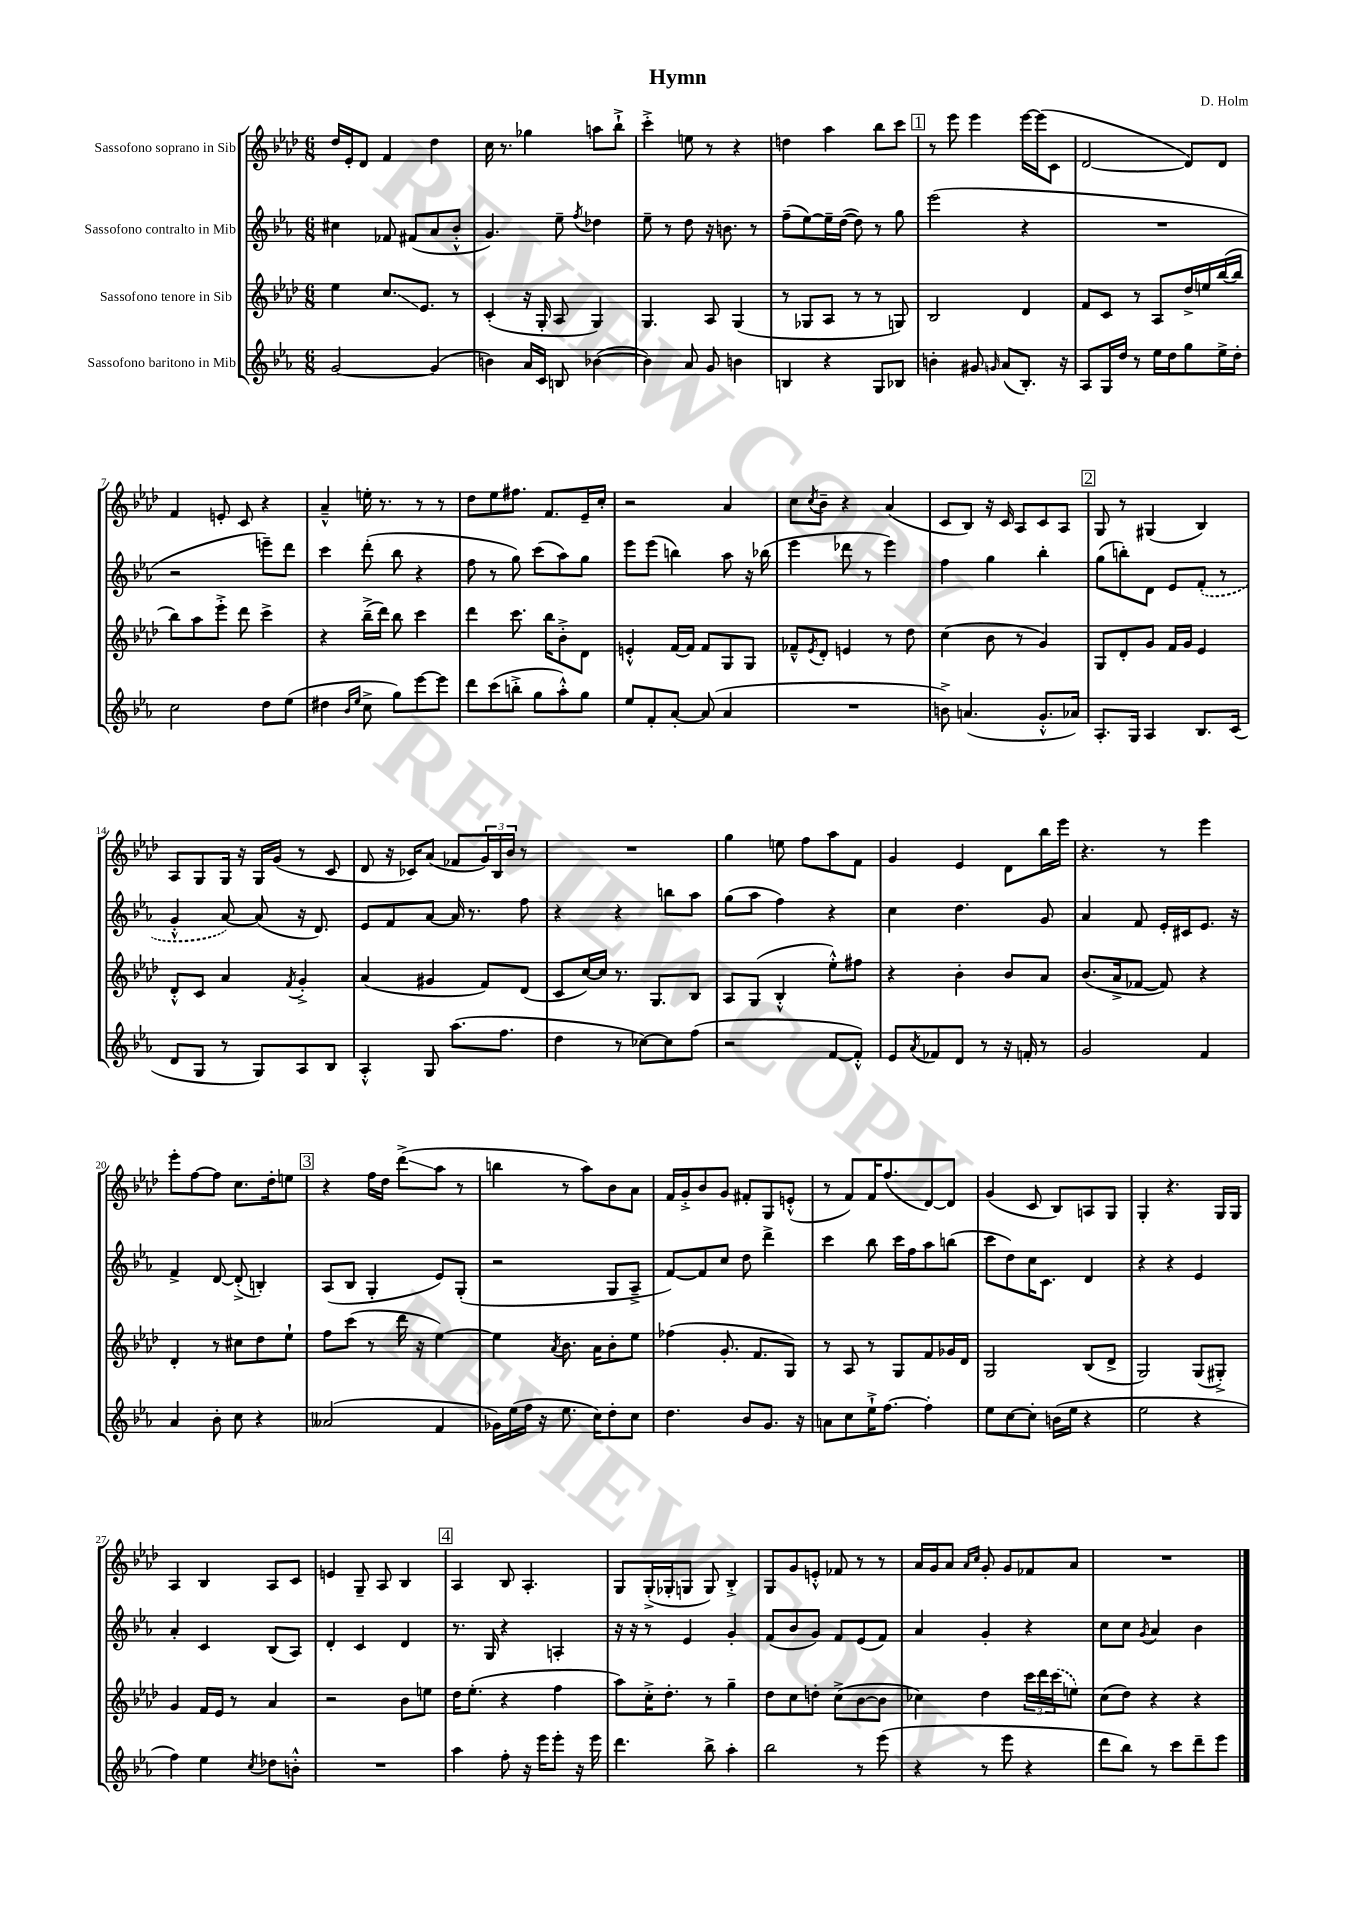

**kern	**kern	**kern	**kern
*staff4	*staff3	*staff2	*staff1
*clefG2	*clefG2	*clefG2	*clefG2
*k[b-e-a-]	*k[b-e-a-d-]	*k[b-e-a-]	*k[b-e-a-d-]
*M6/8	*M6/8	*M6/8	*M6/8
[2g	4ee-	4cc#	16dd-
.	.	.	16e-'
.	.	.	8d-
.	8.cc	8f-	4f
.	.	(8f#	.
.	8.e-	.	.
(4g]	.	8a-	4dd-
.	8r	8b-'^^	.
=	=	=	=
4b)	(4c'	4.g)	16cc
.	.	.	8.r
16a-	16r	.	4gg-
16c	16G'	.	.
8B	8A-	8ee-~	.
.	.	8qff	.
([4b-	4G)	4dd-	8aa
.	.	.	8bb-`^
=	=	=	=
4b-])	4.G	8ee-~	4ccc'^
.	.	8r	.
8a-	.	8dd	8ee
8g	8A-	16r	8r
.	.	8.b	.
4b	(4G	.	4r
.	.	8r	.
=	=	=	=
4B	8r	(8ff~	4dd
.	8G-	[8ee-)	.
4r	8A-	16ee-~]	4aa-
.	.	([16dd	.
.	8r	8dd])	.
8G	8r	8r	8bb-
8B-	8G)	8gg	8ccc
=	=	=	=
4b'	2B-	(2eee-	8r
.	.	.	8eee-
8g#	.	.	4eee-
16qqg	.	.	.
(8a-	.	.	.
8.B-')	4d-	4r	[16eee-
.	.	.	(16eee-]
.	.	.	8c
16r	.	.	.
=	=	=	=
8A-	8f	2.r	[2d-
16G	8c	.	.
16dd	.	.	.
8r	8r	.	.
16ee-	8A-	.	.
16dd	.	.	.
8gg	16dd-^	.	8d-])
.	16ee	.	.
16ee-^	([16bb-	.	8d-
16dd'	16bb-]	.	.
=	=	=	=
2cc	8bb-)	2r	4f
.	8aa-	.	.
.	8eee-'^	.	8e'
.	8ddd-	.	8c
8dd	4ccc^	8eee~)	4r
(8ee-	.	8ddd	.
=	=	=	=
4dd#	4r	4ccc	4a-~^^
16qqb-	.	.	.
16qqee-	.	.	.
8cc^	(16bb-~^	(8ddd'	16ee'
.	16ddd-)	.	8.r
8gg)	8bb-	8bb-	.
[8eee-	4ccc	4r	8r
8eee-]	.	.	8r
=	=	=	=
8ddd	4ddd-	8ff	8dd-
(8ccc	.	8r	8ee-
8bb'^	8.ccc	8gg)	8.ff#
8gg	.	(8ccc	.
.	16bb-	.	8.f
8aa-'^^)	8b-'^	8aa-)	.
8gg	8d-	8gg	16e-~
.	.	.	16cc'
=	=	=	=
8ee-	4e'^^	8eee-	2r
8f'	.	(8eee-	.
[8a-'	[16f	4bb)	.
.	16f]	.	.
(8a-]	8f	.	.
4a-	8G	8aa-	4a-
.	8G	16r	.
.	.	(16bb-	.
=	=	=	=
2.r	8f-~^^	4eee-	8cc
.	8qe-	.	8qcc
.	8d-'	.	8b-~
.	4e	8ddd-	4r
.	.	8r	.
.	8r	4eee-)	(4a-
.	8dd-	.	.
=	=	=	=
8b^)	(4cc	4ff	8c
(4.a	.	.	8B-)
.	8b-	4gg	16r
.	.	.	16c
.	8r	.	8A-
8.g'^^	4g)	4bb-'	8c
.	.	.	8A-
16a-)	.	.	.
=	=	=	=
8.A-'	8G	(8gg	8G
.	8d-'	8bb')	8r
16G	.	.	.
4A-	8g	8d	(4G#
.	16f	8e-	.
.	16g	.	.
8.B-	4e-	(8f'	4B-)
.	.	8r	.
(16c	.	.	.
=	=	=	=
8d	8d-'^^	4g'^^	8A-
8G	8c	.	8G
8r	4a-	[8a-)	16G
.	.	.	16r
8G)	.	(8a-]	16G
.	.	.	(16g
.	8qf	.	.
8A-	4g'^	16r	8r
.	.	8.d)	.
8B-	.	.	8c
=	=	=	=
4A-'^^	(4a-	8e-	8d-
.	.	8f	16r
.	.	.	16c-)
8G	4g#	[8a-	(8a-
(8.aa-	.	16a-]	8f-
.	.	8.r	.
.	8f)	.	24g)
.	.	.	24B-
8.ff	.	.	.
.	.	.	24b-
.	(8d-	8ff	8r
=	=	=	=
4dd	8c	4r	2.r
.	[16cc)	.	.
.	16cc]	.	.
8r	8.r	4r	.
[8cc-)	.	.	.
.	8.G	.	.
8cc-]	.	8bb	.
(8ff	8B-	8aa-	.
=	=	=	=
2r	8A-	(8gg	4gg
.	(8G	8aa-	.
.	4B-'^^	4ff)	8ee
.	.	.	8ff
[8f	8ee-'^^)	4r	8aa-
8f'^^])	8ff#	.	8f
=	=	=	=
8e-	4r	4cc	4g
8qa-	.	.	.
8f-	.	.	.
8d	4b-'	4.dd	4e-
8r	.	.	.
16r	8b-	.	8d-
16f'	.	.	.
8r	8a-	8g	16bb-
.	.	.	16eee-
=	=	=	=
2g	(8.b-	4a-	4.r
.	16a-^	.	.
.	[8f-	8f	.
.	8f-])	16e-'	8r
.	.	16c#	.
4f	4r	8.e-	4eee-
.	.	16r	.
=	=	=	=
4a-	4d-'	4f^	8eee-'
.	.	.	[8ff
8b-'	8r	[8d	8ff]
8cc	8cc#	(8d'^]	8.cc
4r	8dd-	4B')	.
.	.	.	16dd-'
.	8ee-`	.	8ee
=	=	=	=
(2a--	8ff	(8A-	4r
.	(8ccc	8B-	.
.	8r	4G'	16ff
.	.	.	16dd-
.	16ddd-	.	(8ddd-^
.	16r	.	.
4f	[4ee-)	8e-)	8aa-
.	.	(8G'	8r
=	=	=	=
16g-)	4ee-]	2r	4bb
(16ee-	.	.	.
16ff	.	.	.
16r	.	.	.
.	8qa-	.	.
8.ee-	8.b-	.	8r
.	.	.	8aa-)
16cc)	16a-	.	.
8dd'	8b-'	8G	8b-
8cc	8ee-	8A-~^	8a-
=	=	=	=
4.dd	(4ff-	[8f)	16f
.	.	.	16g'^
.	.	8f]	8b-
.	8.g'	8cc	8g
8b-	.	8dd	8f#'
.	8.f	.	.
8.g	.	4ddd^	8G
.	8G)	.	(8e'^^
16r	.	.	.
=	=	=	=
8a	8r	4ccc	8r
8cc	8A-	.	8f)
16ee-`^	8r	8bb-	16f
[8.ff	.	.	(8.ff
.	8G	16ccc	.
.	.	16ff	.
4ff']	8f	8aa-	[8d-)
.	16g-	(8bb	8d-]
.	16d-	.	.
=	=	=	=
8ee-	2G	8ccc	(4g
[8cc	.	8dd)	.
8cc']	.	16cc	8c
.	.	8.c	.
(16b	.	.	8B-)
16ee-	.	.	.
4r	(8B-	4d	8A
.	8d-^	.	8G
=	=	=	=
2ee-	2G)	4r	4G'
.	.	4r	4.r
4r	(8G	4e-	.
.	8G#'^)	.	16G
.	.	.	16G
=	=	=	=
4ff)	4g	4a-'	4A-
4ee-	16f	4c	4B-
.	16e-	.	.
.	8r	.	.
8qcc	.	.	.
8dd-	4a-	(8B-	8A-
8b'^^	.	8A-)	8c
=	=	=	=
2.r	2r	4d'	4e
.	.	4c	8G~
.	.	.	8A-
.	8b-	4d	4B-
.	8ee	.	.
=	=	=	=
4aa-	16dd-	8.r	4A-
.	(8.ee-'	.	.
.	.	16G	.
8ff'	4r	4r	8B-
16r	.	.	4.A-'
16eee-	.	.	.
8eee-'	4ff	4A'	.
16r	.	.	.
16eee-	.	.	.
=	=	=	=
4.ddd	8aa-)	16r	8G
.	.	16r	.
.	16cc'^	8r	(16G'^
.	8.dd-'	.	16G-'
.	.	4e-	8G
8bb-^	8r	.	8G)
4aa-'	4gg~	4g'	4B-'^
=	=	=	=
2bb-	8dd-	(8f	8G
.	8cc	8b-	8g
.	8dd'	8g)	8e'^^
.	(8cc^	8f	8f-
8r	[8b-	(8e-	8r
(8eee-	8b-]	8f)	8r
=	=	=	=
4r	4cc-)	4a-	16a-
.	.	.	16g
.	.	.	8a-
.	.	.	16qqa-
.	.	.	16qqcc
8r	4dd-	4g'	8g'
8eee-	.	.	8g
4r	24ccc	4r	8f-
.	24ddd-	.	.
.	(24ccc	.	.
.	8ee)	.	8a-
=	=	=	=
8ddd	(8cc	8cc	2.r
8bb-)	8dd-)	8cc	.
.	.	8qg	.
8r	4r	4a-	.
8ccc	.	.	.
8ddd~	4r	4b-	.
8eee-	.	.	.
==	==	==	==
*-	*-	*-	*-
